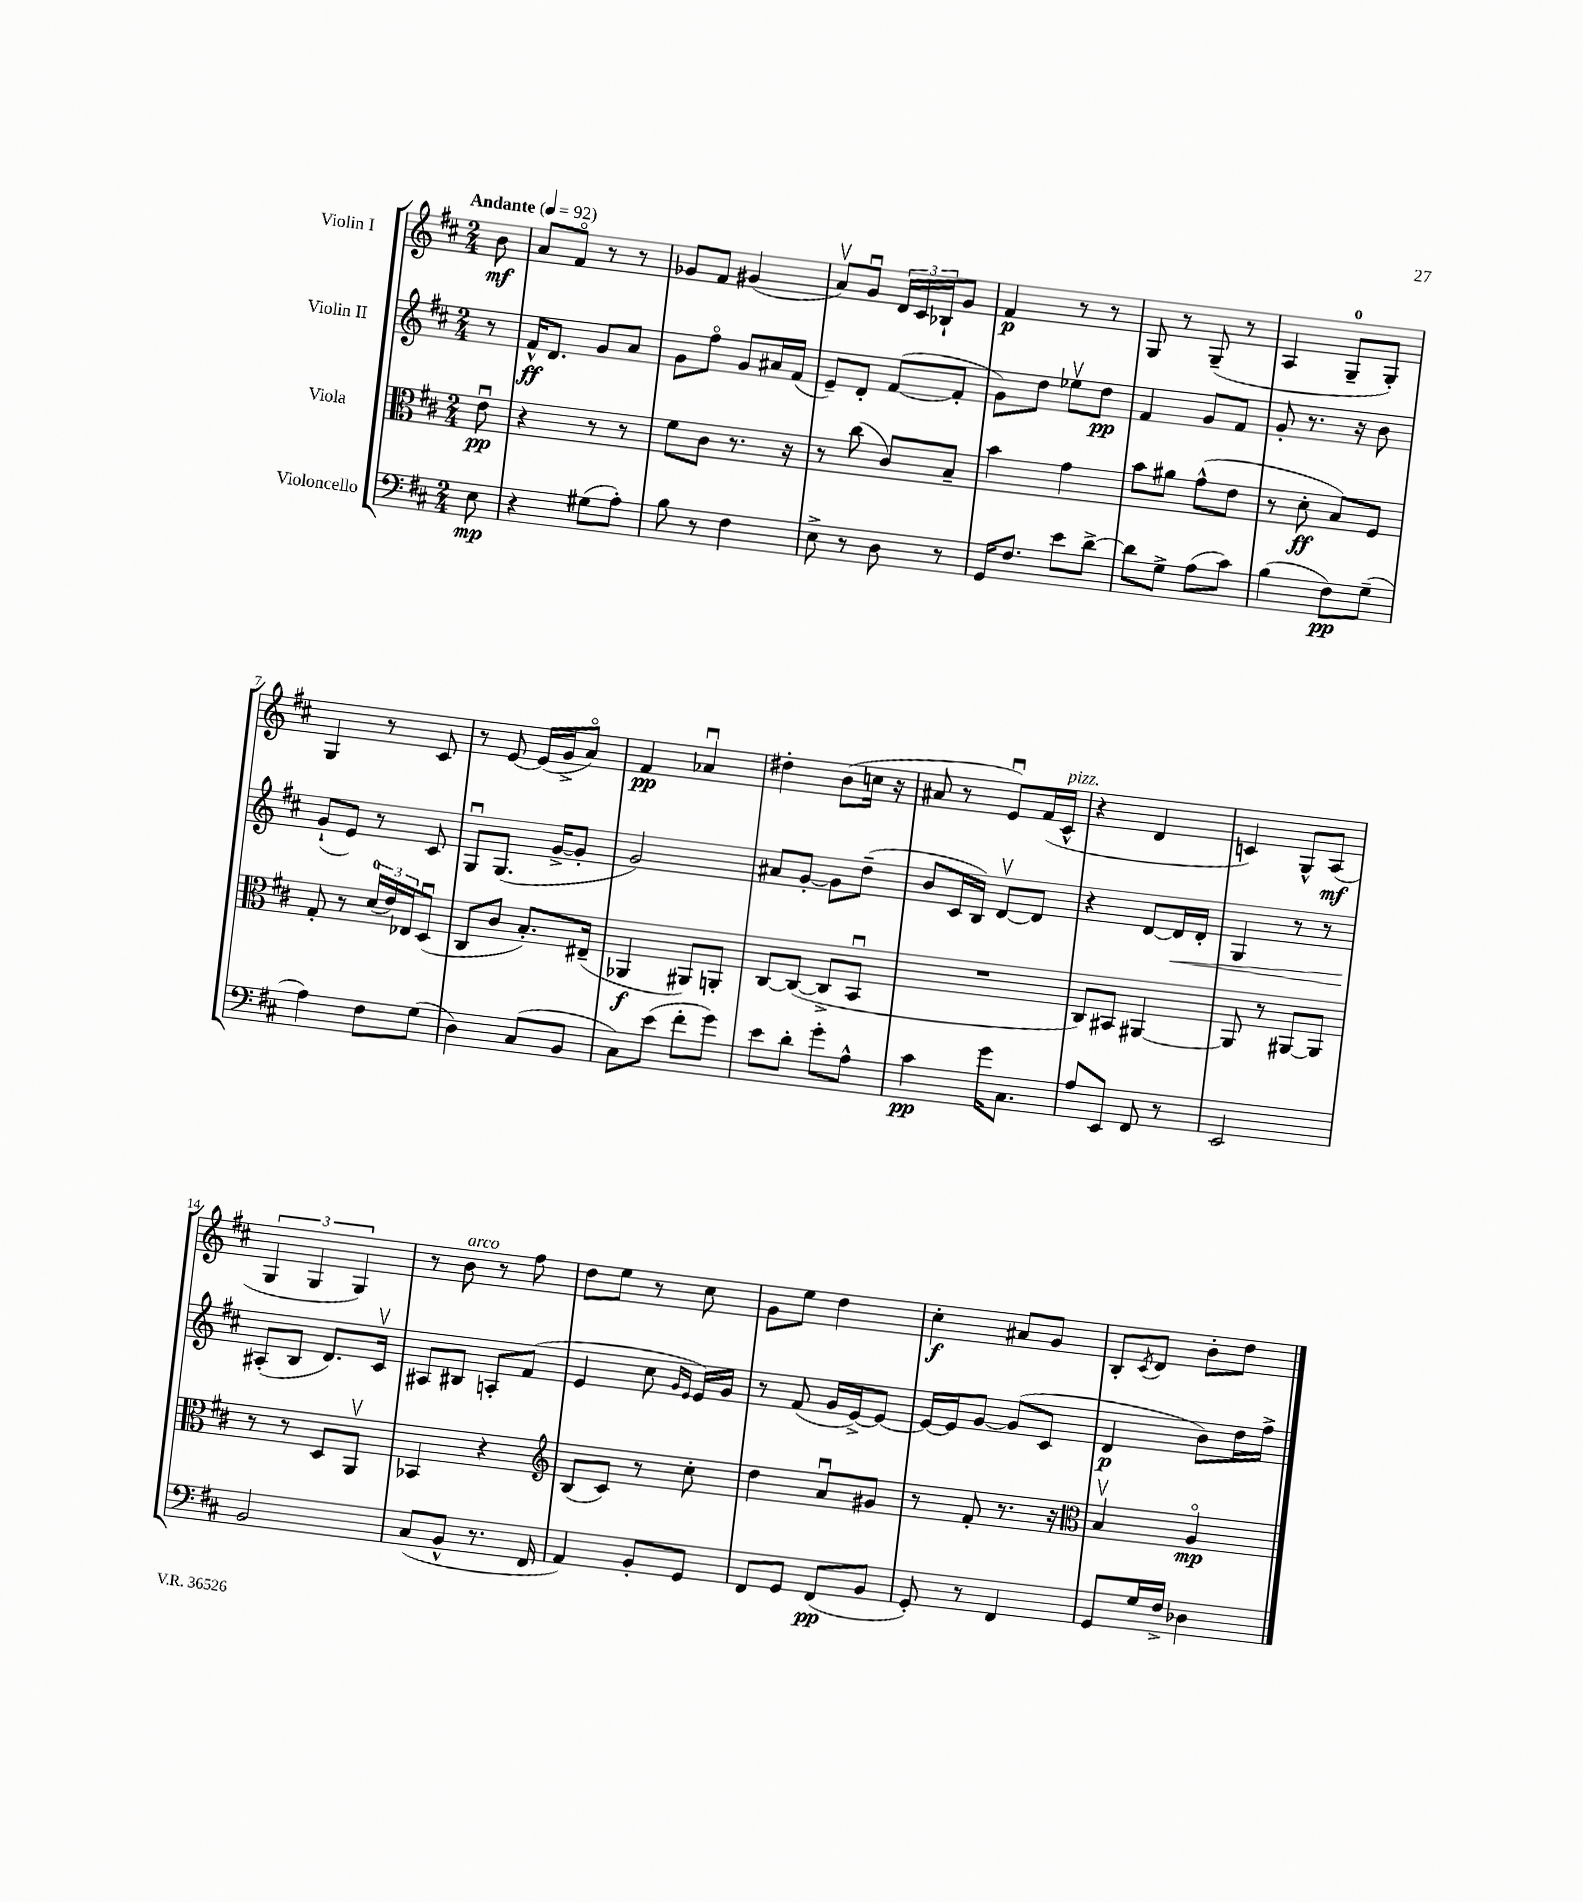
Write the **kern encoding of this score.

**kern	**dynam	**kern	**dynam	**kern	**dynam	**kern	**dynam
*part4	*part4	*part3	*part3	*part2	*part2	*part1	*part1
*staff4	*staff4	*staff3	*staff3	*staff2	*staff2	*staff1	*staff1
*I"Violoncello	*	*I"Viola	*	*I"Violin II	*	*I"Violin I	*
*clefF4	*	*clefC3	*	*clefG2	*	*clefG2	*
*k[f#c#]	*	*k[f#c#]	*	*k[f#c#]	*	*k[f#c#]	*
*M2/4	*	*M2/4	*	*M2/4	*	*M2/4	*
*MM92	*	*MM92	*	*MM92	*	*MM92	*
=	=	=	=	=	=	=	=
!	!	!	!	!	!	!LO:TX:a:B:t=Andante	!
8E\	mp	8eu\	pp	8r	.	8b\	mf
=1	=1	=1	=1	=1	=1	=1	=1
4r	.	4r	.	16f#^^/KL	ff	8a/L	.
.	.	.	.	8.d/J	.	.	.
.	.	.	.	.	.	8f#/J	.
(8G#X\L	.	8r	.	8g/L	.	8r	.
8A'\J)	.	8r	.	8a/J	.	8r	.
=2	=2	=2	=2	=2	=2	=2	=2
8B\	.	8f#\L	.	8g\L	.	8g-X/L	.
8r	.	8c#\J	.	8ff#\J	.	8f#/J	.
4F#\	.	8.r	.	8g/L	.	(4g#X/	.
.	.	.	.	16a#X/L	.	.	.
.	.	16r	.	(16f#/JJ	.	.	.
=3	=3	=3	=3	=3	=3	=3	=3
8E^\	.	8r	.	8e~/L)	.	8av/L)	.
8r	.	(8cc#\	.	8d'/J	.	8gu/J	.
8D\	.	8c#/L)	.	([8f#/L	.	24d/LL	.
.	.	.	.	.	.	24c#/	.
.	.	.	.	.	.	24B-X`/J	.
8r	.	8B~/J	.	8f#'/J]	.	8g/J	.
=4	=4	=4	=4	=4	=4	=4	=4
16GG/KL	.	4b\	.	8g\L)	.	4f#/	p
8.F#/J	.	.	.	.	.	.	.
.	.	.	.	8dd\J	.	.	.
8e\L	.	4g\	.	8ee-Xv\L	.	8r	.
[8d^\J	.	.	.	8dd\J	pp	8r	.
=5	=5	=5	=5	=5	=5	=5	=5
8d\L]	.	8b\L	.	4f#/	.	8G/	.
8G^\J	.	8a#X\J	.	.	.	8r	.
(8A\L	.	(8g^^\L	.	8g/L	.	(8G~/	.
8c#\J)	.	8e\J	.	8f#/J	.	8r	.
=6	=6	=6	=6	=6	=6	=6	=6
(4B\	.	8r	.	8g'/	.	4A/	.
.	.	8d'\	ff	8.r	.	.	.
8F#\L)	pp	8B/L)	.	.	.	8G~/L	.
.	.	.	.	16r	.	.	.
(8G~\J	.	8F#/J	.	8b\	.	8G'/J)	.
!!LO:LB:g=z
=7	=7	=7	=7	=7	=7	=7	=7
4A\)	.	8G'/	.	(8g`/L	.	4G/	.
.	.	8r	.	8e/J)	.	.	.
8F#\L	.	(24d/LL	.	8r	.	8r	.
.	.	24e/)	.	.	.	.	.
.	.	24E-X/J	.	.	.	.	.
(8G\J	.	(8Du/J	.	8c#/	.	8c#/	.
=8	=8	=8	=8	=8	=8	=8	=8
4D\)	.	8C#/L	.	8Gu/L	.	8r	.
.	.	8c#/J	.	(8.G/J	.	[8e/	.
(8C#/L	.	8.B'/L)	.	.	.	(16e/LL]	.
.	.	.	.	[16g^/KL	.	16g^/J	.
8BB/J	.	.	.	8g'/J]	.	8a/J)	.
.	.	(16E#X~/Jk	.	.	.	.	.
=9	=9	=9	=9	=9	=9	=9	=9
8C#\L)	.	4AA-X/	f	2g/)	.	4f#/	pp
(8e\J	.	.	.	.	.	.	.
8f#'\L	.	8AA#X/L)	.	.	.	4a-Xu/	.
8g\J)	.	8AAn'/J	.	.	.	.	.
=10	=10	=10	=10	=10	=10	=10	=10
8e\L	.	[8C#/L	.	8a#X/L	.	4dd#X'\	.
8d'\J	.	(8C#/J_	.	[8g'/J	.	.	.
8g'\L	.	8C#^/L]	.	8g\L]	.	(8b\L	.
8A^^\J	.	8BBu/J	.	(8dd~\J	.	16ccn\Jk	.
.	.	.	.	.	.	16r	.
=11	=11	=11	=11	=11	=11	=11	=11
4c#\	pp	2r	.	8b/L	.	8a#X/	.
.	.	.	.	16c#/L	.	8r	.
.	.	.	.	16B/JJ)	.	.	.
16g\KL	.	.	.	[8dv/L	.	8eu/L)	.
8.C#\J	.	.	.	.	.	.	.
.	.	.	.	8d/J]	.	(16f#/L	.
!	!	!	!	!	!	!LO:TX:a:i:t=pizz.	!
.	.	.	.	.	.	16c#^^/JJ	.
=12	=12	=12	=12	=12	=12	=12	=12
8A/L	.	8C#/L)	.	4r	.	4r	.
8EE/J	.	8BB#X/J	.	.	.	.	.
8FF#/	.	[4AA#X/	.	[8d/L	.	4d/	.
!	!	!	!	!	!LO:HP:b	!	!
8r	.	.	.	16d/L]	<	.	.
.	.	.	.	16d'/JJ	.	.	.
=13	=13	=13	=13	=13	=13	=13	=13
2EE/	.	8AA#/]	.	4G/	.	4cn/)	.
.	.	8r	.	.	.	.	.
.	.	[8AA#X/L	.	8r	.	8G^^/L	.
.	.	8AA#/J]	.	8r	.	(8A/J	mf
!!LO:LB:g=z
=14	=14	=14	=14	=14	=14	=14	=14
2BB/	.	8r	.	(8A#X'/L	.	6G/	.
.	.	8r	.	8B/J	[	.	.
.	.	.	.	.	.	6G/	.
.	.	8D/L	.	8.d/L)	.	.	.
.	.	.	.	.	.	6G/)	.
.	.	8AAv/J	.	.	.	.	.
.	.	.	.	16c#v/Jk	.	.	.
=15	=15	=15	=15	=15	=15	=15	=15
(8C#/L	.	4BB-X/	.	8A#X/L	.	8r	.
!	!	!	!	!	!	!LO:TX:a:i:t=arco	!
8BB^^/J	.	.	.	8B#X/J	.	8b\	.
8.r	.	4r	.	8An'/L	.	8r	.
.	.	.	.	(8f#/J	.	8ff#\	.
16FF#/	.	.	.	.	.	.	.
=16	=16	=16	=16	=16	=16	=16	=16
*	*	*clefG2	*	*	*	*	*
4AA/)	.	(8B/L	.	4e/	.	8dd\L	.
.	.	8c#/J)	.	.	.	8ee\J	.
8BB'/L	.	8r	.	8cc#\	.	8r	.
.	.	.	.	16qqg/LL	.	.	.
.	.	.	.	16qqe/JJ	.	.	.
8GG/J	.	8cc#'\	.	16e/LL)	.	8cc#\	.
.	.	.	.	16g/JJ	.	.	.
=17	=17	=17	=17	=17	=17	=17	=17
8FF#/L	.	4dd\	.	8r	.	8g\L	.
8GG/J	.	.	.	(8f#/	.	8ee\J	.
(8FF#/L	pp	8au/L	.	16g/LL	.	4dd\	.
.	.	.	.	[16e^/J)	.	.	.
8BB/J	.	8g#X/J	.	8e/J_	.	.	.
=18	=18	=18	=18	=18	=18	=18	=18
8GG'/)	.	8r	.	16e/LL_	.	4cc#'\	f
.	.	.	.	16e/J]	.	.	.
8r	.	8f#'/	.	[8g/J	.	.	.
4FF#/	.	8.r	.	(8g/L]	.	8a#X/L	.
.	.	.	.	8c#/J	.	8g/J	.
.	.	16r	.	.	.	.	.
=19	=19	=19	=19	=19	=19	=19	=19
*	*	*clefC3	*	*	*	*	*
8GG/L	.	4Bv/	.	4d/	p	8B'/L	.
.	.	.	.	.	.	8qc#/	.
16G/L	.	.	.	.	.	8d/J	.
16F#^/JJ	.	.	.	.	.	.	.
4D-X\	.	4A/	mp	8b\L)	.	8b'\L	.
.	.	.	.	16dd\L	.	8dd\J	.
.	.	.	.	16ff#^\JJ	.	.	.
==	==	==	==	==	==	==	==
*-	*-	*-	*-	*-	*-	*-	*-
